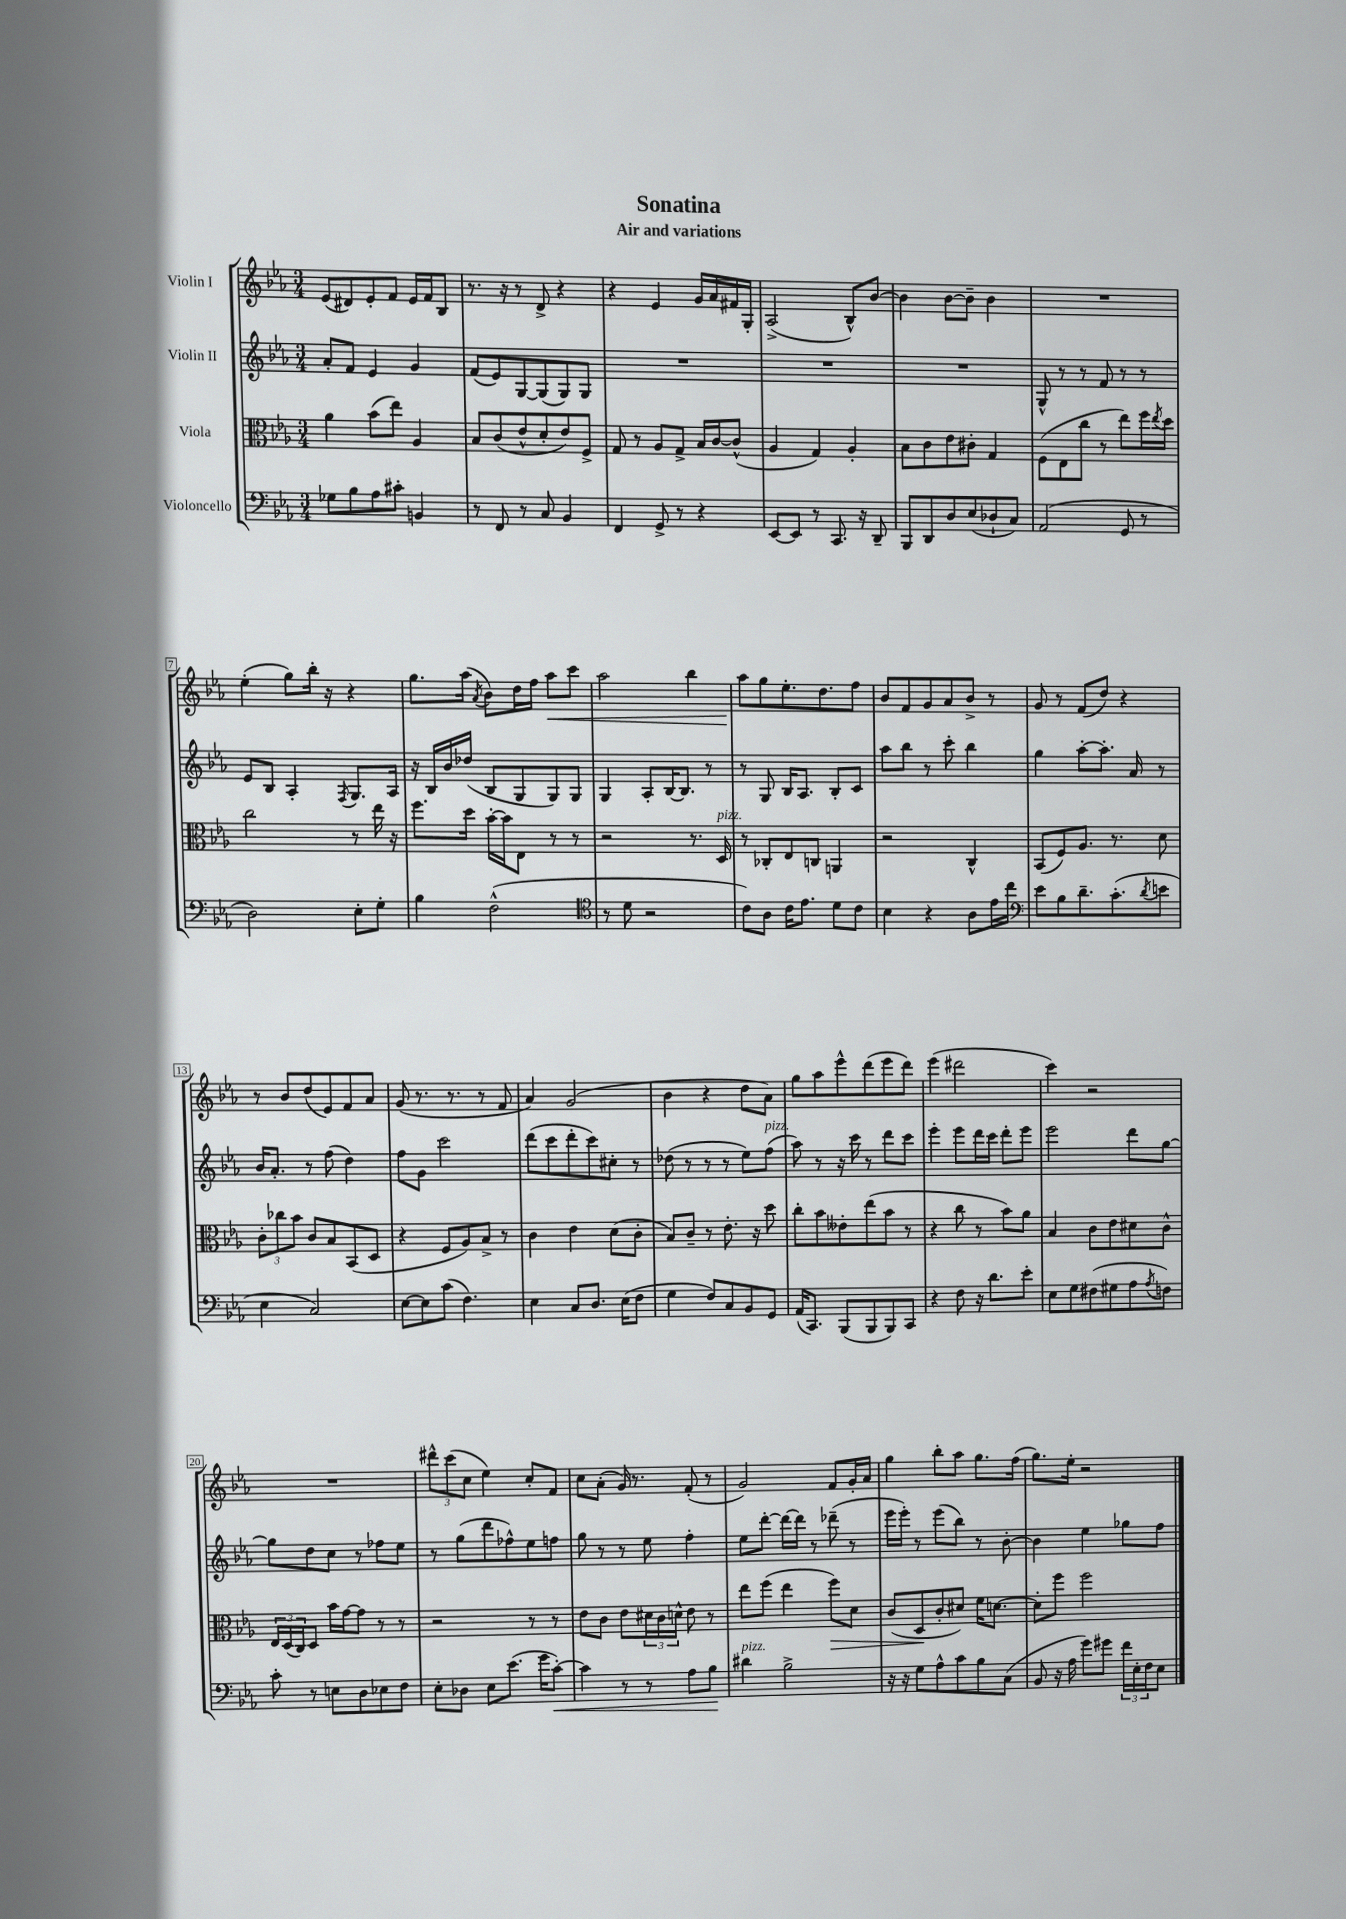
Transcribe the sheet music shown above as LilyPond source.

\header { title = "Sonatina" subtitle = "Air and variations" }
<<
\new StaffGroup <<
\new Staff = "s0" \with { instrumentName = "Violin I" } {
    \clef treble \key ees \major \numericTimeSignature \time 3/4
    ees'8( dis'8) ees'8-. f'8 ees'16 f'16 bes8 |
    r8. r16 r8 d'8-> r4 |
    r4 ees'4 g'16 aes'16 fis'16 g16-. |
    aes2->( bes8-^) bes'8~ |
    bes'4 bes'8~ bes'8-- bes'4 |
    R2. |
    ees''4-.( g''8) bes''16-. r16 r4 |
    g''8. aes''16( \acciaccatura { aes'8 } bes'8) d''16 f''16 aes''8\< c'''8 |
    aes''2 bes''4 |
    aes''8\! g''8 ees''8.-. d''8. f''8 |
    bes'8 f'8 g'8 aes'8 bes'8-> r8 |
    g'8 r8 f'8( d''8) r4 |
    r8 bes'8 d''8( ees'8) f'8 aes'8 |
    g'8( r8. r8. r8 f'8 |
    aes'4) g'2( |
    bes'4 r4 d''8 aes'8) |
    g''8 aes''8 ees'''8-^ d'''8( ees'''8 d'''8) |
    ees'''4( dis'''2 |
    c'''4) r2 |
    R2. |
    \tuplet 3/2 { dis'''8-^ c'''8( c''8 } ees''4) c''8-. f'8 |
    c''8 aes'8-.( g'16) r8. f'8-.( r8 |
    g'2) f'8 g'16-. aes'16 |
    g''4 bes''8-. aes''8 g''8. f''16( |
    g''8.) ees''16-. r2 \bar "|." |
}
\new Staff = "s1" \with { instrumentName = "Violin II" } {
    \clef treble \key ees \major \numericTimeSignature \time 3/4
    aes'8-. f'8 ees'4 g'4 |
    f'8( ees'8) g8~ g8( g8) g8 |
    R2. |
    R2. |
    R2. |
    g8-^ r8 r8 f'8 r8 r8 |
    ees'8 bes8 aes4-. \acciaccatura { f8 } g8. aes16 |
    r16 bes16 bes'16 des''16( bes8 g8 g8) g8 |
    g4 aes8-. bes16~ bes8. r8 |
    r8 g8 bes16 aes8. bes8-. c'8 |
    aes''8 bes''8 r8 c'''8-. bes''4 |
    g''4 aes''8~-. aes''8.-. aes'16 r8 |
    bes'16 aes'8.-. r8 f''8( d''4) |
    f''8 g'8 c'''2 |
    d'''8( c'''8 d'''8-. c'''8) cis''8-. r8 |
    des''8( r8 r8 r8 ees''8) f''8^\markup { \italic "pizz." }( |
    aes''8) r8 r16 c'''16 r8 d'''8 c'''8 |
    ees'''4-. ees'''8 d'''16 c'''16 d'''8-. ees'''8 |
    ees'''2 d'''8 g''8~ |
    g''8 d''8 c''8 r8 fes''8 ees''8 |
    r8 g''8( d'''8 fes''8-^) ees''8 f''8 |
    g''8 r8 r8 ees''8 f''4-. |
    ees''8 d'''8~-. d'''16~ d'''16 r8 des'''8--( r8 |
    ees'''16 ees'''16-.) r8 ees'''8( bes''8) r8 bes'8~-. |
    bes'4 ees''4 ges''8 f''8 \bar "|." |
}
\new Staff = "s2" \with { instrumentName = "Viola" } {
    \clef alto \key ees \major \numericTimeSignature \time 3/4
    aes'4 bes'8( ees''8) aes4 |
    bes8 c'8( ees'8-^ d'8-. ees'8) f8-> |
    g8 r8 aes8 g8-> bes16 c'16~ c'8-^( |
    aes4 g4) aes4-. |
    bes8 c'8 ees'8 cis'8-. g4 |
    f8( ees8 c''8 r8 ees''8) f''16 \acciaccatura { ees''8 } d''16 |
    c''2 r8 ees''16 r16 |
    f''8. d''16 bes'16~-. bes'16 ees8 r8 r8 |
    r2 r8. d16^\markup { \italic "pizz." } |
    r8 ces8-. ees8 c8 a,4 |
    r2 c4-^ |
    bes,8( f8) aes8. r8. d'8 |
    \tuplet 3/2 { c'8-. ces''8 bes'8 } c'8 bes8 bes,8( d8 |
    r4 f8 aes8) bes8-> r8 |
    c'4 ees'4 d'8( c'8-. |
    bes8) c'8-- r8 ees'8.-. r16 d''8 |
    c''8-. bes'8 eeses'8-. ees''8( bes'8 r8 |
    r4 c''8 r8 bes'8) aes'8 |
    bes4 c'8 ees'8 dis'8 c'8-^ |
    \tuplet 3/2 { ees16 d16( c16) } d8 bes'16 g'16~ g'8 r8 r8 |
    r2 r8 r8 |
    ees'8 c'8 ees'8 \tuplet 3/2 { dis'16 c'16 d'16-^ } ees'8 r8 |
    ees''8 f''8( ees''4 f''8\>) d'8 |
    c'8( d8\! c'8-. dis'8) f'16 d'8.~ |
    d'8-. f''8 f''2 \bar "|." |
}
\new Staff = "s3" \with { instrumentName = "Violoncello" } {
    \clef bass \key ees \major \numericTimeSignature \time 3/4
    ges8 bes8 aes8 cis'8-. b,4 |
    r8 f,8 r8 c8 bes,4 |
    f,4 g,8-> r8 r4 |
    ees,8~ ees,8 r8 c,8. r16 d,8-- |
    bes,,8 d,8 d8 ees8( des8-! c8) |
    aes,2( g,8 r8 |
    d2) ees8-. g8-. |
    bes4 f2-^( |
    \clef tenor r8 d'8 r2 |
    c'8) aes8 c'16 ees'8. d'8 c'8 |
    bes4 r4 aes8 ees'16 c''16 |
    \clef bass ees'8 bes8 d'8.-- c'8.-.( \acciaccatura { d'8 } e'8 |
    ees4 c2) |
    ees8~ ees8 c'8( f4.) |
    ees4 c8 d8. ees16( f8 |
    g4 f8) c8 bes,8 g,8 |
    aes,16( c,8.) bes,,8( bes,,8 bes,,8) c,8 |
    r4 f8 r16 d'8. ees'8-. |
    ees8 g8 fis8( gis8 aes8 \acciaccatura { aes8 } f8) |
    c'8-. r8 e8 d8 ees8 f8 |
    ees8-. des8 ees8 ees'8.( g'16 c'8~-.\<) |
    c'4 r8 r8 aes8 bes8\! |
    dis'4^\markup { \italic "pizz." } bes2-> |
    r16 r16 g8 aes8-^ c'8 bes8 c8( |
    bes,8 r16 aes16 g'8) gis'8 \tuplet 3/2 { f'16 ees16-. f16 } ees8 \bar "|." |
}
>>
>>
\layout { \context { \Score \override BarNumber.stencil = #(make-stencil-boxer 0.1 0.3 ly:text-interface::print) } }
